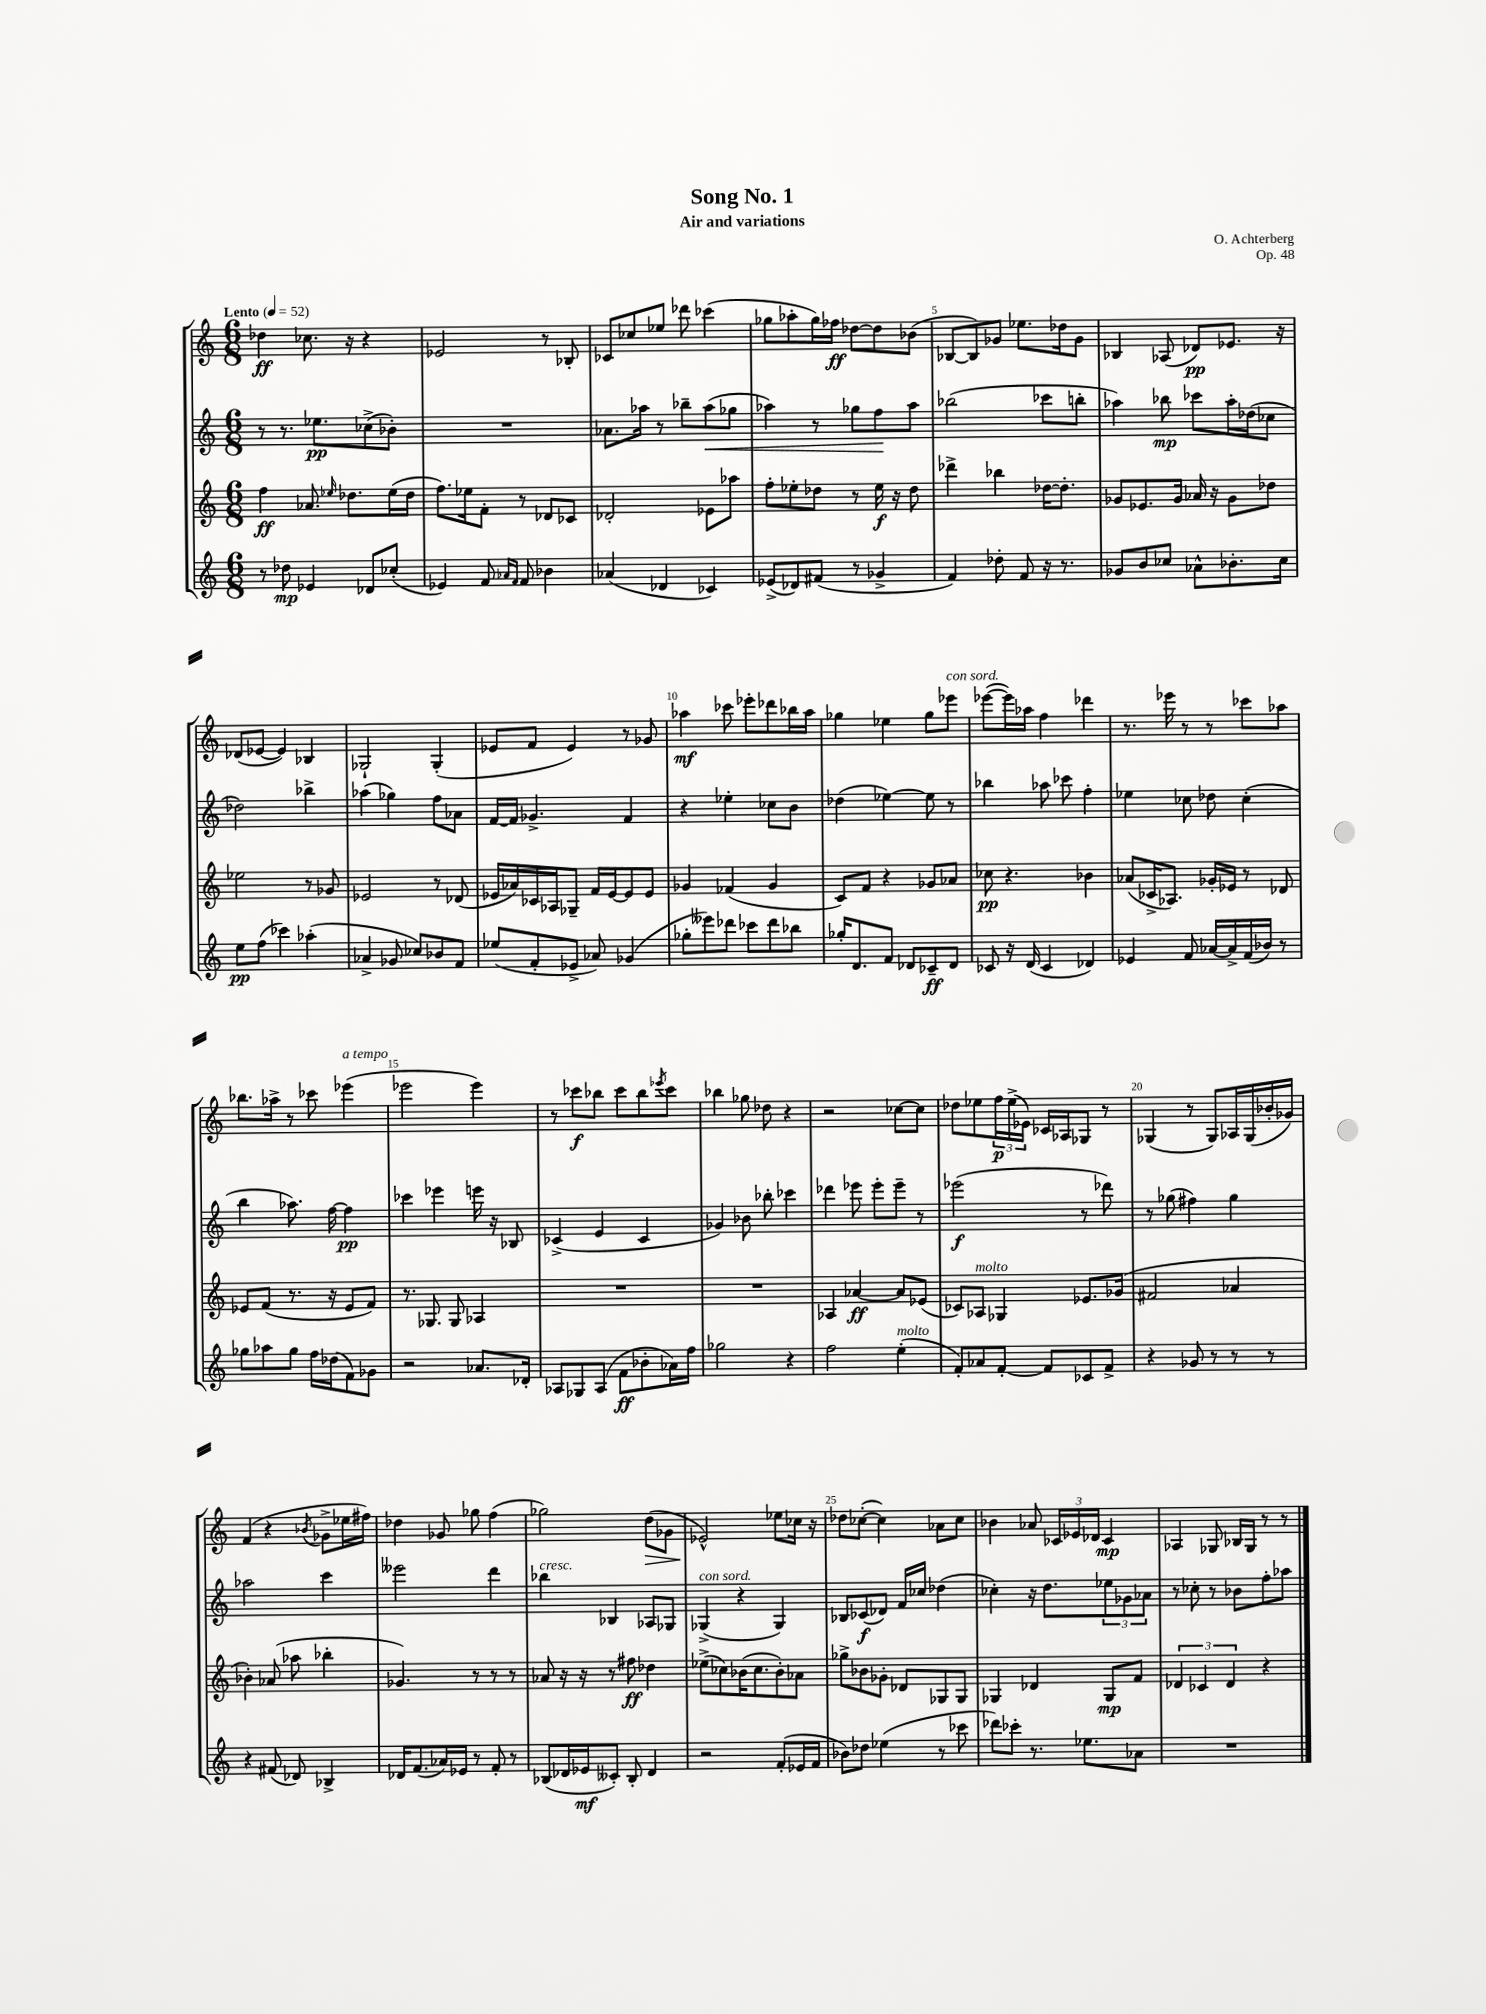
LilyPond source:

\header { title = "Song No. 1" composer = "O. Achterberg" subtitle = "Air and variations" opus = "Op. 48" }
<<
\new StaffGroup <<
\new Staff = "s0" {
    \clef treble \key c \major \numericTimeSignature \time 6/8 \tempo "Lento" 4 = 52
    des''4\ff ces''8. r16 r4 |
    ees'2 r8 bes8-. |
    ces'8 ces''8 ees''8 des'''8 ces'''4( |
    ges''8 aes''8-. ges''16) fes''16\ff des''8~ des''8 bes'8( |
    bes8~ bes8) ges'8 ees''8. des''16 ges'8 |
    bes4 aes8( des'8\pp) ees'8. r16 |
    des'8( ees'8~ ees'4) bes4 |
    ges2-! ges4-.( |
    ees'8 f'8 ees'4) r8 ges'8 |
    aes''4\mf ces'''8 ees'''8-. des'''8 bes''16 aes''16 |
    ges''4 ees''4 ges''8 ees'''8^\markup { \italic "con sord." } |
    ees'''8~( ees'''16) aes''16 f''4 des'''4 |
    r8. ees'''16 r8 r8 ces'''8 aes''8 |
    bes''8. aes''16-> r8 ces'''8 ees'''4^\markup { \italic "a tempo" }( |
    ees'''2 ees'''4) |
    r8 ces'''8\f bes''8 ces'''8 bes''8 \acciaccatura { ees'''8 } ces'''8 |
    bes''4 ges''8 des''8 r4 |
    r2 ces''8~ ces''8 |
    des''8 ees''8 \tuplet 3/2 { f''16\p ees''16->( ees'16) } ces'16 aes16 ges8 r8 |
    ges4( r8 ges8) aes16 ges16( bes'16-. ges'16) |
    f'4( r4 \acciaccatura { bes'8 } ges'8-> ees''16 fis''16) |
    des''4 ges'8 ges''8 f''4( |
    ges''2) d''8\>( ges'8 |
    ees'2-^\!) ees''8 ces''16 r16 |
    des''8 ces''8~-.( ces''4) aes'8 ces''8 |
    bes'4 aes'8 \tuplet 3/2 { ces'16 ees'16 des'16 } ces'4\mp |
    aes4 ges8 bes16 ges16 r8 r8 \bar "|." |
}
\new Staff = "s1" {
    \clef treble \key c \major \numericTimeSignature \time 6/8
    r8 r8. ees''8.\pp ces''8->( bes'8-.) |
    R2. |
    aes'8. aes''16 r8 bes''8-- aes''8\<( ges''8 |
    aes''4) r8 ges''8 f''8\! aes''8 |
    bes''2( ces'''8 b''8-. |
    aes''4) bes''8\mp ces'''8 aes''16-. des''16( ces''8 |
    des''2) bes''4-> |
    aes''4( ges''4) f''8 aes'8 |
    f'16~ f'16 ges'4.-> f'4 |
    r4 ees''4-. ces''8 b'8 |
    des''4( ees''4~) ees''8 r8 |
    bes''4 aes''8 ces'''8 f''4-. |
    ees''4 ces''8 des''8 ces''4-.( |
    b''4 aes''8.) f''16~ f''4\pp |
    ces'''4 ees'''4 e'''16 r16 bes8 |
    ces'4->( e'4 ces'4 |
    ges'4) bes'8 bes''8-. ces'''4 |
    des'''4 ees'''8 ees'''8-. ees'''8-- r8 |
    ees'''2\f( r8 des'''8) |
    r8 ges''8( fis''4) ges''4 |
    aes''2 c'''4 |
    eeses'''2 d'''4 |
    bes''4^\markup { \italic "cresc." } bes4 aes8 ges8 |
    ges4->^\markup { \italic "con sord." }( r4 ges4) |
    bes8 ces'8\f( des'8) f'16 ces''16 des''4( |
    ces''4-.) r16 d''8. \tuplet 3/2 { ees''8 ges'8 aes'8 } |
    r8 ces''8-. r8 bes'8 f''8-. aes''8 \bar "|." |
}
\new Staff = "s2" {
    \clef treble \key c \major \numericTimeSignature \time 6/8
    f''4\ff aes'8. \grace { ees''16 } des''8. ees''16( des''16 |
    f''8.) ees''16 f'8-. r8 des'8 ces'8 |
    des'2-. ees'8 aes''8 |
    f''8-. ees''8-. des''8 r8 ees''16\f r16 des''8 |
    des'''4-> bes''4 des''16~ des''8.-. |
    ges'8 ees'8. ges'16 aes'16 r16 ges'8 des''8 |
    ees''2 r8 ges'8 |
    ees'2 r8 des'8( |
    ees'16 aes'16) ces'16 aes16 ges8-- f'16 ees'16~ ees'8 ees'8 |
    ges'4 fes'4( ges'4 |
    c'8) f'8 r4 ges'8 aes'8 |
    ces''8\pp r4. bes'4 |
    aes'8( ces'16-> aes8.) ges'16-. ees'16 r8 des'8 |
    ees'8 f'8( r8. r16 ees'8 f'8) |
    r8. ges8. ges8 aes4 |
    R2. |
    R2. |
    aes4 aes'4~\ff aes'8 ees'8( |
    ces'8) aes8^\markup { \italic "molto" } ges4 ees'8. ges'16( |
    fis'2 aes'4 |
    bes'4-.) aes'8( aes''8 bes''4-. |
    ges'4.) r8 r8 r8 |
    aes'8 r16 r16 r8 fis''8\ff des''4 |
    ees''8->( ces''8) bes'16( ces''8. bes'8-.) aes'8 |
    ges''8-> bes'8 ges'8-. des'8 ges8 ges8 |
    ges4 des'4 ges8\mp f'8 |
    \tuplet 3/2 { des'4 ces'4 des'4 } r4 \bar "|." |
}
\new Staff = "s3" {
    \clef treble \key c \major \numericTimeSignature \time 6/8
    r8 des''8\mp ees'4 des'8 ces''8-.( |
    ees'4) f'8 \grace { aes'16 f'16 } f'8 bes'4 |
    aes'4( des'4 ces'4) |
    ees'8->( des'8) fis'8( r8 ges'4-> |
    f'4) des''8-. f'8 r16 r8. |
    ges'8 b'8 ces''8 aes'8-^ bes'8.-. ces''16 |
    e''8\pp f''8( ces'''4) aes''4-.( |
    aes'4-> ges'8 ces''8) bes'8 f'8 |
    ees''8( f'8-. ees'8-> aes'8) ges'4( |
    ges''8-. eeses'''8) des'''8 ces'''8 des'''8 bes''8 |
    ges''16-. d'8. f'8 des'8 ces'8--\ff des'8 |
    ces'8 r16 d'16( ces'4 des'4) |
    ees'4 f'8 aes'16~ aes'16-> f'16( bes'16) r8 |
    ges''8 aes''8 ges''8 f''16 des''16( f'8) ges'8 |
    r2 aes'8. des'16-. |
    aes8 ges8 aes8( f'8\ff bes'8-. aes'16) f''16 |
    ges''2 r4 |
    f''2 e''4-.^\markup { \italic "molto" }( |
    f'8-.) aes'8 f'8~-. f'8 ces'8 f'8-> |
    r4 ges'8 r8 r8 r8 |
    r4 fis'8( des'8) bes4-> |
    des'16 f'8.( aes'16) ees'16 r8 f'8-. r8 |
    bes8( des'16 ees'16\mf ceses'8-.) bes8-. des'4 |
    r2 f'8-.( ees'16 f'16 |
    bes'8) des''8 ees''4( r8 ces'''8 |
    des'''8) ces'''8-. r8. ees''8. aes'8 |
    R2. \bar "|." |
}
>>
>>
\layout { \context { \Score \override BarNumber.break-visibility = ##(#f #t #t) barNumberVisibility = #(every-nth-bar-number-visible 5) } }
